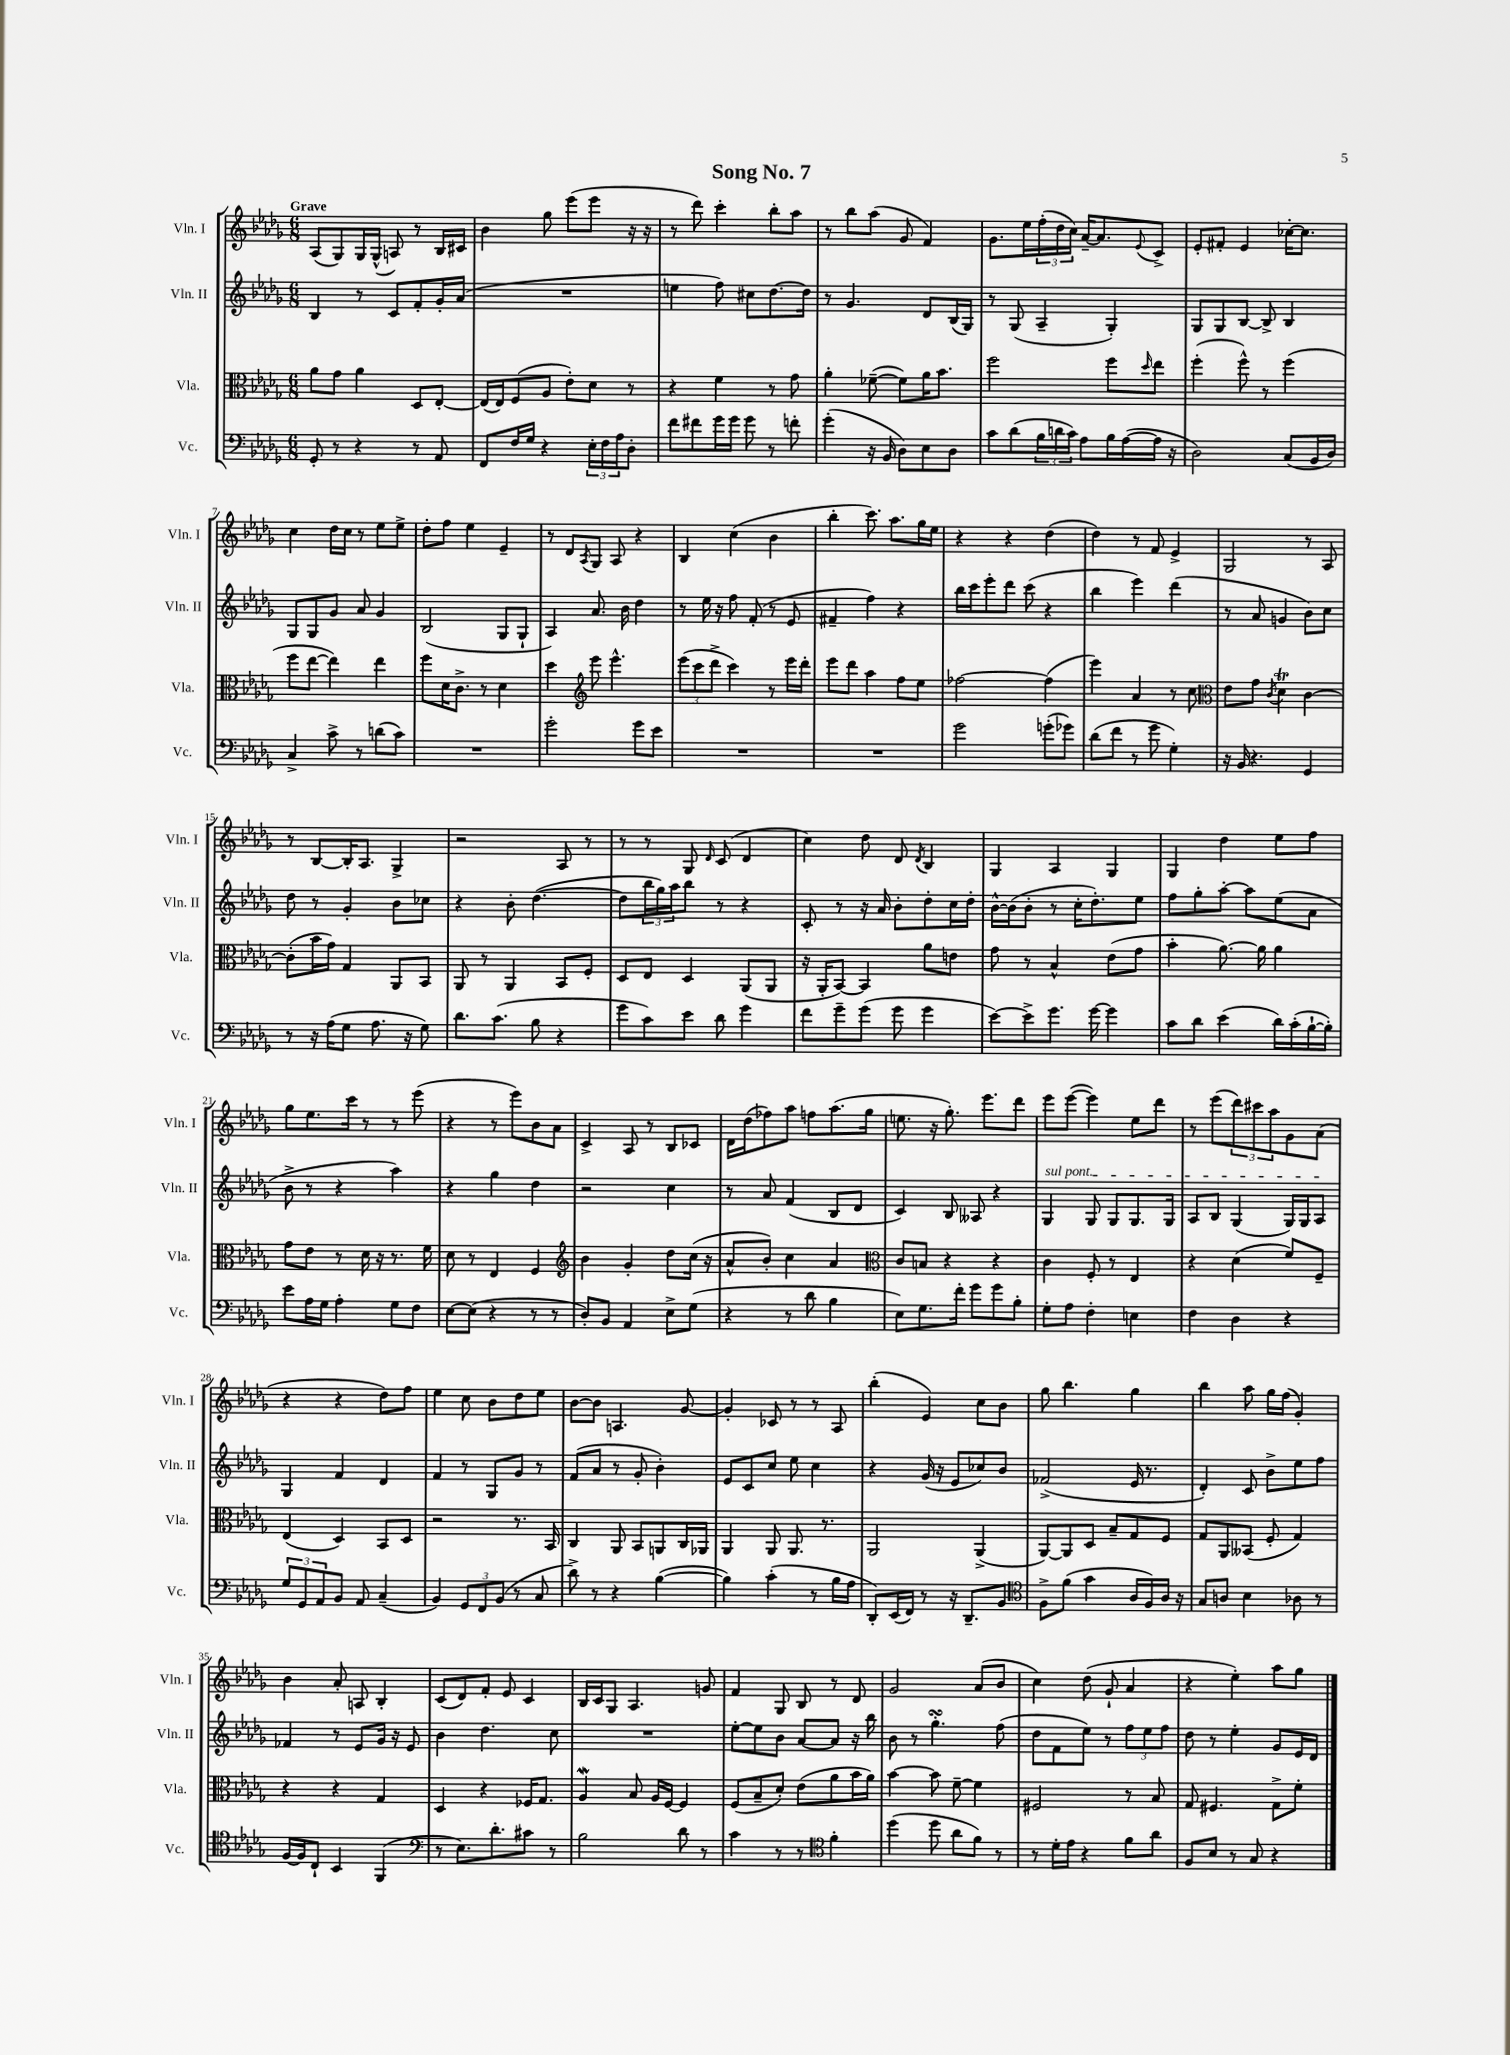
\header { title = "Song No. 7" }
<<
\new StaffGroup <<
\new Staff = "s0" \with { instrumentName = "Vln. I" shortInstrumentName = "Vln. I" } {
    \clef treble \key des \major \numericTimeSignature \time 6/8 \tempo "Grave"
    aes8( ges8) ges16 ges16-^( a8) r8 bes16 cis'16 |
    bes'4 ges''8 ees'''8( ees'''8 r16 r16 |
    r8 des'''8) c'''4-. bes''8-. aes''8 |
    r8 bes''8 aes''8( ges'8 f'4) |
    ges'8. ees''16 \tuplet 3/2 { f''16-.( des''16 c''16) } aes'16~-- aes'8. \appoggiatura { ees'8 } c'8-> |
    ees'8-. fis'8-. ees'4 ces''16~-. ces''8. |
    c''4 des''16 c''16 r8 ees''8 ees''8-> |
    des''8-. f''8 ees''4 ees'4-- |
    r8 des'8 \acciaccatura { aes8 } ges8 aes8 r4 |
    bes4 c''4( bes'4 |
    bes''4-. c'''8.) aes''8. ges''16 ees''16 |
    r4 r4 des''4( |
    des''4) r8 f'8 ees'4-> |
    ges2 r8 aes8 |
    r8 bes8~ bes16-. aes8. ges4-> |
    r2 aes8 r8 |
    r8 r8 ges8 \grace { des'16 } c'8( des'4 |
    c''4) des''8 des'8 \acciaccatura { des'8 } bes4 |
    ges4 aes4 ges4 |
    ges4 des''4 ees''8 f''8 |
    ges''8 ees''8. c'''16 r8 r8 ees'''8( |
    r4 r8 ees'''8) bes'8 aes'8 |
    c'4-> aes8 r8 bes8 ces'8 |
    des'16 des''16( fes''8) aes''8 f''8 aes''8.( ges''16 |
    e''8. r16 ges''8.-.) ees'''8. des'''8 |
    ees'''8 ees'''8~( ees'''4) ees''8 des'''8 |
    r8 ees'''8( \tuplet 3/2 { des'''8) cis'''8 aes''8 } ges'8 aes'8( |
    r4 r4 des''8) f''8 |
    ees''4 c''8 bes'8 des''8 ees''8 |
    bes'8~ bes'8 a4. ges'8~ |
    ges'4-. ces'8 r8 r8 aes8 |
    bes''4-.( ees'4) c''8 bes'8 |
    ges''8 bes''4. ges''4 |
    bes''4 aes''8 ges''16 f''16( ges'4-.) |
    bes'4 aes'8-. a8 bes4-. |
    c'8( des'8) f'8-. ees'8 c'4 |
    bes16 c'16 ges8 aes4. g'8 |
    f'4 ges8 bes8 r8 des'8 |
    ges'2 aes'8( bes'8 |
    c''4) des''8( ges'8-! aes'4 |
    r4 ees''4-.) aes''8 ges''8 \bar "|." |
}
\new Staff = "s1" \with { instrumentName = "Vln. II" shortInstrumentName = "Vln. II" } {
    \clef treble \key des \major \numericTimeSignature \time 6/8
    bes4 r8 c'8 f'8-. ges'16-. aes'16( |
    R2. |
    e''4 f''8) cis''8 des''8.~ des''16 |
    r8 ges'4. des'8 bes16( ges16) |
    r8 ges8( aes4-- ges4-.) |
    ges8 ges8 bes8~ bes8-> bes4 |
    ges8 ges8 ges'8 aes'8 ges'4 |
    bes2( ges8 ges8-! |
    aes4) aes'8. bes'16 des''4 |
    r8 ees''16 r16 f''8 f'8-.( r8 ees'8 |
    fis'4-- f''4) r4 |
    bes''16 c'''16 ees'''8-. des'''8 c'''8( r4 |
    bes''4 ees'''4) des'''4( |
    r8 aes'8 g'4 bes'8) c''8 |
    des''8 r8 ges'4-. bes'8 ces''8 |
    r4 bes'8-. des''4.~( |
    des''8 \tuplet 3/2 { bes''16 ges''16) aes''16 } bes''8 r8 r4 |
    c'8-. r8 r16 aes'16 bes'8-. des''8-. c''16 des''16-. |
    bes'16~-^ bes'16( bes'8-. r8 c''16-. des''8.-.) ees''8 |
    f''8 ges''8-. aes''8~-. aes''8 ees''8( aes'8 |
    bes'8-> r8 r4 aes''4) |
    r4 ges''4 des''4 |
    r2 c''4 |
    r8 aes'8 f'4( bes8 des'8 |
    c'4) bes8 aeses8 r4 |
    \once \override TextSpanner.bound-details.left.text = \markup { \italic "sul pont." } ges4\startTextSpan ges8 ges8 ges8. ges16 |
    aes8 bes8 ges4( ges16) ges16 aes8\stopTextSpan |
    ges4 f'4 des'4 |
    f'4 r8 ges8 ges'8 r8 |
    f'8( aes'8 r8 ges'8-. bes'4-.) |
    ees'8 c'8 c''8 ees''8 c''4 |
    r4 ges'16( r16 ees'8 ces''8) bes'8 |
    fes'2->( ees'16 r8. |
    des'4-.) c'8 bes'8-> ees''8 f''8 |
    fes'4 r8 ees'8 ges'16 r16 ees'8 |
    bes'4 des''4. c''8 |
    R2. |
    ees''8~-. ees''8 bes'8 aes'8~ aes'8 r16 bes''16 |
    bes'8 r8 ges''4.-.\turn f''8( |
    des''8 f'8 ees''8) r8 \tuplet 3/2 { f''8 ees''8 f''8 } |
    des''8 r8 ees''4-. ges'8 ees'16 des'16 \bar "|." |
}
\new Staff = "s2" \with { instrumentName = "Vla." shortInstrumentName = "Vla." } {
    \clef alto \key des \major \numericTimeSignature \time 6/8
    aes'8 ges'8 aes'4 des8 ees8~-. |
    ees16( ees16) f8( aes8 ees'8-.) des'8 r8 |
    r4 f'4 r8 ges'8 |
    aes'4-. fes'8~--( fes'8) aes'16 bes'8. |
    f''2 f''8 \grace { des''16 } ees''8 |
    f''4-.( f''8-^) r8 f''4( |
    f''8 ees''8~ ees''4) ees''4 |
    f''8 des'16 c'8.-> r8 des'4 |
    des''4 \clef treble ees'''8 ees'''4.-^ |
    \tuplet 3/2 { ees'''8( c'''8 des'''8-> } c'''4) r8 ees'''16 des'''16-. |
    ees'''8 des'''8 aes''4 f''8 ees''8 |
    fes''2~ fes''4( |
    ees'''4) aes'4 r8 c''8 |
    \clef alto ees'8 ges'8 \acciaccatura { c'8 } des'4\trill c'4~ |
    c'8-.( bes'16 ges'16) ges4 aes,8 bes,8 |
    aes,8 r8 aes,4 bes,8 f8-. |
    des8 ees8 des4 aes,8( aes,8 |
    r16 aes,16-. bes,8~) bes,4 aes'8 e'8 |
    ges'8 r8 bes4-^ ees'8( ges'8 |
    bes'4-. aes'8.~) aes'16 aes'4 |
    ges'8 ees'8 r8 des'16 r16 r8. f'16 |
    des'8 r8 ees4 f4 |
    \clef treble bes'4 ges'4-. des''8 c''16( r16 |
    aes'8-^ bes'8-.) c''4 aes'4 |
    \clef alto c'8 b8 r4 r4 |
    c'4 f8-. r8 ees4 |
    r4 des'4( f'8) f8-- |
    ees4( des4) bes,8 des8 |
    r2 r8. bes,16 |
    c4 aes,8 bes,8 a,8 c16 aes,16 |
    aes,4 aes,8 aes,8. r8. |
    aes,2 aes,4->( |
    aes,8~) aes,8 des8 bes8-- ges8 f8 |
    ges8 aes,8 beses,8( f8-. ges4) |
    r4 r4 ges4 |
    des4 r4 fes16 ges8. |
    aes4\mordent bes8 aes16 f16~ f4 |
    f8( bes8-- des'8-.) ees'8( aes'8 bes'16 aes'16) |
    bes'4~ bes'8 f'8~-- f'4 |
    fis2 r8 bes8 |
    ges8 fis4. ges8-> f'8-. \bar "|." |
}
\new Staff = "s3" \with { instrumentName = "Vc." shortInstrumentName = "Vc." } {
    \clef bass \key des \major \numericTimeSignature \time 6/8
    ges,8-. r8 r4 r8 aes,8 |
    f,8 f16 ges16 r4 \tuplet 3/2 { ees16-. f16 aes16 } des8-. |
    f'8 fis'8 ges'16 ges'16 ges'8 r8 f'8-. |
    ges'4-.( r16 bes,16 des8) ees8 des8 |
    c'8 des'8( \tuplet 3/2 { bes16 d'16 c'16) } aes8 bes16 aes16~( aes16 r16 |
    des2) c8( bes,16 des16) |
    c4-> c'8-> r8 d'8( c'8) |
    R2. |
    ges'2-. ges'8 ees'8 |
    R2. |
    R2. |
    ges'2 g'8-.( ges'8) |
    des'8( f'8 r8 ges'8 ges4-.) |
    r16 bes,16 r4. ges,4 |
    r8 r16 aes16( ges8 aes8. r16 ges8) |
    des'8. c'8.( bes8 r4 |
    ges'8 c'8) ees'8 des'8 ges'4 |
    f'8 ges'8-- ges'8( ges'8 ges'4 |
    ees'8~) ees'8-> ges'8. ges'16~ ges'4 |
    c'8 des'8 ees'4( des'16) c'16-.( bes16~-! bes16-.) |
    ees'8 aes16 ges16 aes4-. ges8 f8 |
    ees8~ ees8( r4 r8 r8 |
    des8-.) bes,8 aes,4 ees8-> ges8( |
    r4 r8 des'8 bes4 |
    ees8) ges8. f'16-. ges'8 ges'8 bes8-. |
    ges8-. aes8 f4-. e4 |
    f4 des4 r4 |
    \tuplet 3/2 { ges8 ges,8 aes,8 } bes,8 aes,8 c4--( |
    bes,4) \tuplet 3/2 { ges,8 f,8 bes,8( } r8 c8 |
    des'8->) r8 r4 bes4~( |
    bes4) c'4-.( r8 bes16 aes16 |
    des,8-.) ees,16( f,16) r8 r16 des,8.-- bes,8 |
    \clef tenor f8-> f'8( ges'4 aes16 f16) aes16 r16 |
    ges8 a8 bes4 aes8 r8 |
    f16~ f16 c8-! bes,4 f,4( |
    \clef bass r8 ees8.) des'8.-. cis'8 r8 |
    bes2 des'8 r8 |
    c'4 r8 r8 \clef tenor f'4-. |
    des''4( des''8 aes'8 f'8) r8 |
    r8 des'16-. ees'16 r4 f'8 aes'8 |
    f8 bes8 r8 ges8 r4 \bar "|." |
}
>>
>>
